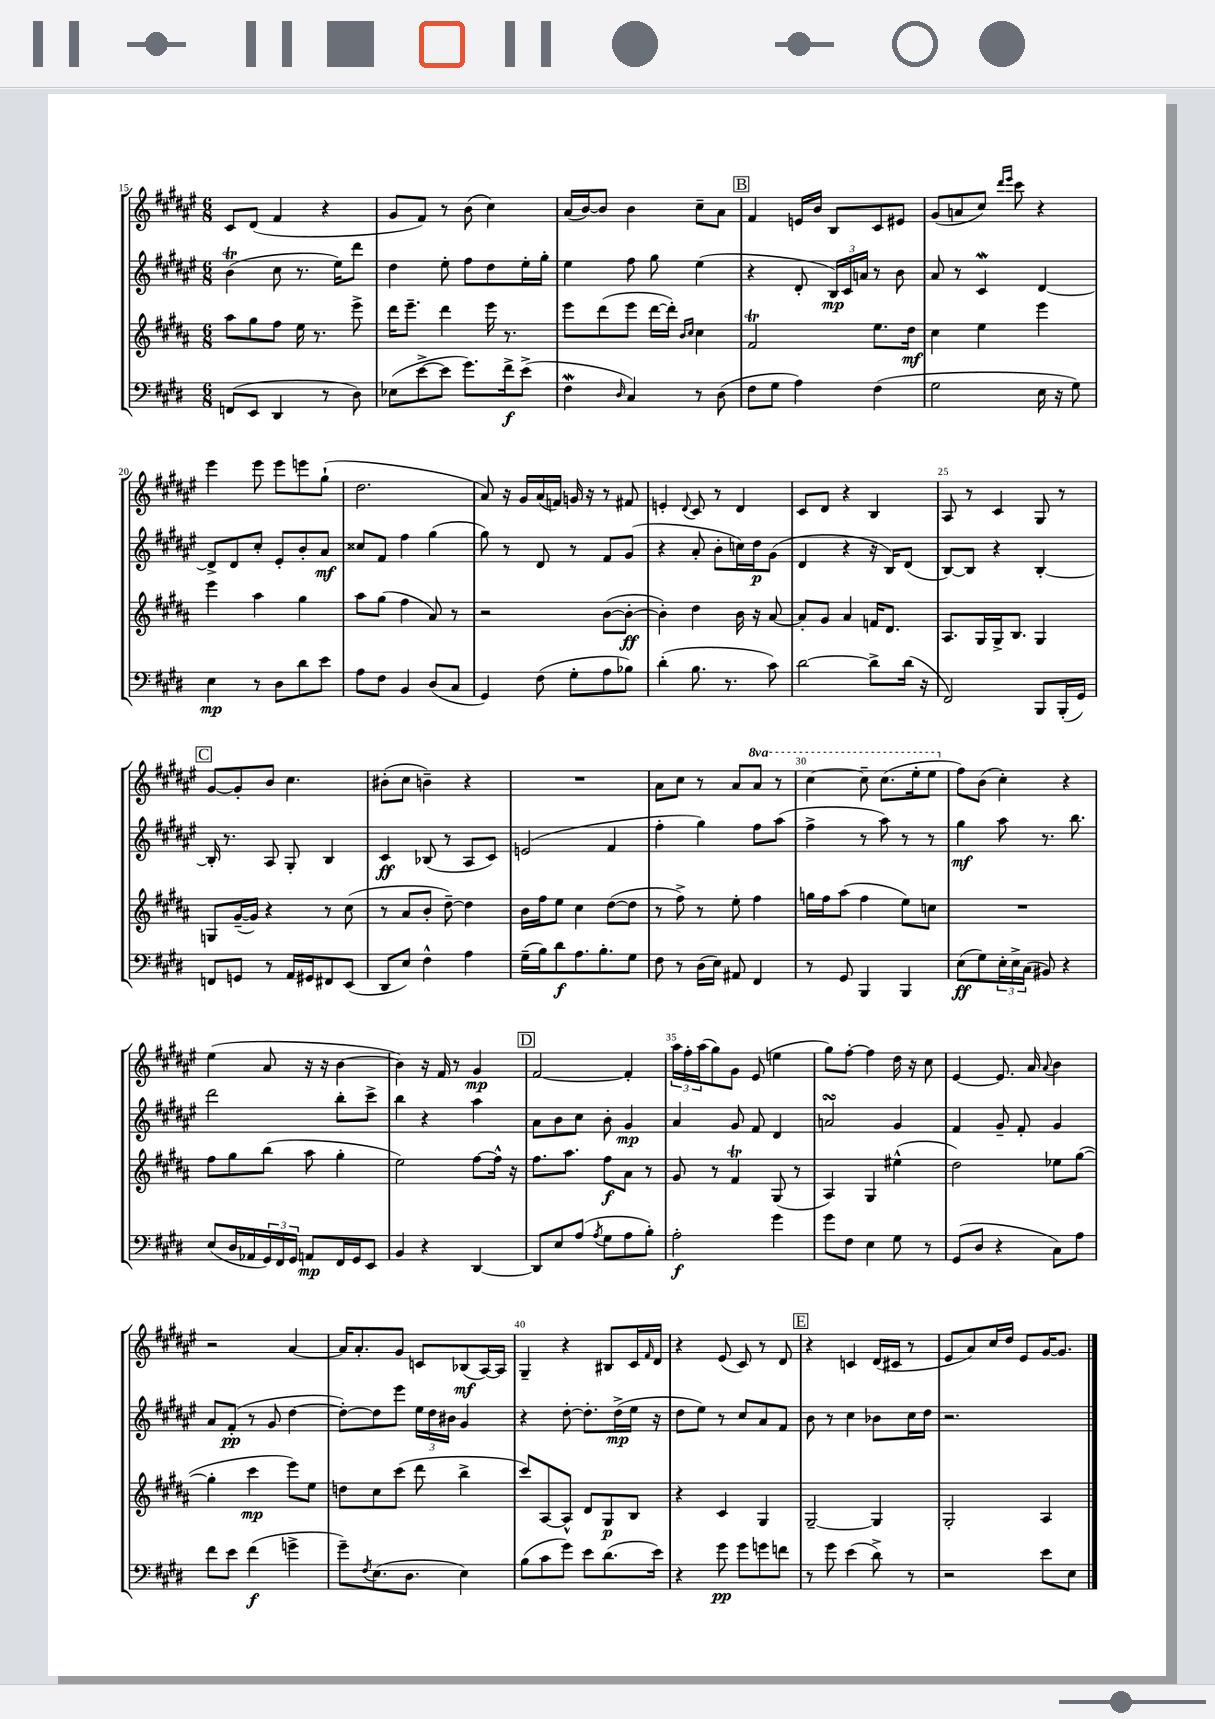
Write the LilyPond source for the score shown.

<<
\new StaffGroup <<
\new Staff = "s0" {
    \clef treble \key fis \major \numericTimeSignature \time 6/8 \set Staff.ottavationMarkups = #ottavation-simple-ordinals
    cis'8 dis'8( fis'4 r4 |
    gis'8 fis'8) r8 b'8( cis''4) |
    ais'16( b'16~) b'8 b'4 cis''8-- ais'8 |
    \mark \markup { \box "B" } fis'4 e'16 b'16 b8 cis'8 eis'8 |
    gis'8( a'8 cis''8) \grace { dis'''16 eis'''16 } cis'''8 r4 |
    eis'''4 eis'''8 eis'''8 e'''8 gis''8-!( |
    dis''2. |
    ais'8) r16 gis'16 ais'16( f'16) g'16 r16 r8 fis'8 |
    e'4-. \appoggiatura { dis'8 } cis'8 r8 dis'4 |
    cis'8 dis'8 r4 b4 |
    ais8 r8 cis'4 gis8 r8 |
    \mark \markup { \box "C" } gis'8~ gis'8-. b'8 cis''4. |
    bis'8-.( cis''8 b'4--) r4 |
    R2. |
    ais'8 cis''8 r8 ais'8 \ottava #1 ais''8 r8 |
    cis'''4~ cis'''8-- cis'''8.( eis'''16-. eis'''8 \ottava #0 |
    fis''8) b'8( cis''4-.) r4 |
    eis''4( ais'8 r16 r16 b'4~ |
    b'4) r16 fis'16 r8 gis'4\mp |
    \mark \markup { \box "D" } fis'2~ fis'4-. |
    \tuplet 3/2 { ais''16 fis''16-. ais''16( } gis''8) gis'8 eis'8( e''4 |
    gis''8) fis''8~-. fis''4 dis''16 r16 cis''8 |
    eis'4~ eis'8. ais'16 \appoggiatura { ais'8 } b'4 |
    r2 ais'4~ |
    ais'16 ais'8.-. gis'8 c'8 bes8\mf( ais16~) ais16 |
    gis4-- r4 bis8 cis'16 \grace { fis'16 } dis'16 |
    r4 eis'8( cis'8) r8 dis'8 |
    \mark \markup { \box "E" } r4 c'4 dis'16( cis'16 r8 |
    eis'8 ais'8) cis''16 dis''16 eis'8 gis'16~ gis'8. \bar "|." |
}
\new Staff = "s1" {
    \clef treble \key fis \major \numericTimeSignature \time 6/8
    b'4\trill( cis''8 r8. eis''16) dis'''8 |
    dis''4 eis''8-. fis''8 dis''8 eis''16-. gis''16-. |
    eis''4 fis''8 gis''8 eis''4( |
    \mark \markup { \box "B" } r4 dis'8-. \tuplet 3/2 { b16\mp) cis'16 a'16 } r8 b'8 |
    ais'8 r8 cis'4\mordent dis'4~ |
    dis'8-> dis'8 cis''8-. eis'8-. b'8-. ais'8\mf |
    cisis''8 fis'8 fis''4 gis''4( |
    gis''8) r8 dis'8 r8 fis'8 gis'8( |
    r4 ais'8-. b'8-. c''16) dis''16\p gis'8( |
    dis'4 r4 r16 b16) dis'8( |
    b8~) b8 r4 b4~-. |
    \mark \markup { \box "C" } b16-. r8. ais8 gis8-. b4 |
    cis'4\ff bes8( r8 ais8 cis'8) |
    e'2( fis'4 |
    fis''4-. gis''4) fis''8 ais''8( |
    fis''4-> r8 ais''8) r8 r8 |
    gis''4\mf ais''8 r8. b''8. |
    dis'''2 b''8-. cis'''8-> |
    b''4 r4 ais''4 |
    \mark \markup { \box "D" } ais'8 b'8 cis''8 b'8-. gis'4\mp |
    ais'4 gis'8 fis'8 dis'4 |
    a'2\turn gis'4 |
    fis'4 gis'8-- fis'8-. gis'4 |
    ais'8 fis'8-.\pp( r8 gis'8 dis''4~ |
    dis''8~-.) dis''8 eis'''8 \tuplet 3/2 { eis''16 dis''16 bis'16 } gis'4 |
    r4 dis''8~-. dis''8.-. dis''16->\mp( eis''16 r16 |
    dis''8 eis''8) r8 cis''8 ais'8 fis'8 |
    \mark \markup { \box "E" } b'8 r8 cis''4 bes'8 cis''16 dis''16 |
    r2. \bar "|." |
}
\new Staff = "s2" {
    \clef treble \key b \major \numericTimeSignature \time 6/8
    ais''8 gis''8 fis''8 e''16 r8. e'''8-> |
    dis'''16 e'''8.-- dis'''4 e'''16 r8. |
    e'''8 dis'''8( e'''8 dis'''16~ dis'''16-.) \grace { b'16 cis''16 } cis''4 |
    \mark \markup { \box "B" } fis'2\trill e''8. dis''16\mf |
    cis''4 e''4 e'''4 |
    e'''4 ais''4 gis''4 |
    ais''8 gis''8( fis''4 ais'8) r8 |
    r2 b'8~( b'8~-.\ff |
    b'4-.) dis''4 b'16 r16 ais'8~ |
    ais'8-. gis'8 ais'4 f'16 dis'8. |
    ais8. gis16 gis16-> b8. gis4 |
    \mark \markup { \box "C" } g8 gis'16~--( gis'16) r4 r8 cis''8( |
    r8 ais'8 b'8-. dis''8~--) dis''4 |
    b'16 fis''16 e''8 cis''4 dis''8~( dis''8 |
    r8 fis''8->) r8 e''8-. fis''4 |
    g''16 fis''16 ais''8( fis''4 e''8) c''8 |
    R2. |
    fis''8 gis''8 b''8( ais''8 gis''4-. |
    e''2) fis''8~ fis''16-^ r16 |
    \mark \markup { \box "D" } fis''8. ais''8. fis''8\f ais'8 r8 |
    gis'8 r8 fis'4\trill gis8( r8 |
    ais4) gis4 eis''4-^( |
    dis''2) ees''8 gis''8~( |
    gis''4-. cis'''4\mp e'''8) e''8 |
    d''8 cis''8 cis'''8( dis'''8 b''4-> |
    cis'''8) ais8~ ais8-^ dis'8 gis8\p b8 |
    r4 cis'4 gis4 |
    \mark \markup { \box "E" } gis2~-- gis4 |
    gis2-. ais4 \bar "|." |
}
\new Staff = "s3" {
    \clef bass \key e \major \numericTimeSignature \time 6/8
    f,8( e,8 dis,4 r8 dis8) |
    ees8( e'8~-> e'8 gis'8.) fis'16->\f e'8->( |
    fis4\mordent \grace { dis16 } cis4) r8 dis8( |
    \mark \markup { \box "B" } fis8 gis8 a4) fis4( |
    gis2 e16 r16 gis8) |
    e4\mp r8 dis8 dis'8 e'8 |
    a8 fis8 b,4 dis8( cis8 |
    gis,4) fis8( gis8-. a8 bes8) |
    dis'4-.( b8. r8. cis'8) |
    dis'2~ dis'8-> dis'16( r16 |
    fis,2) b,,8 b,,16-.( gis,16) |
    \mark \markup { \box "C" } f,8 g,8 r8 a,16 gis,16 fis,8 e,8( |
    dis,8 e8) fis4-^ a4 |
    gis16--( b16) dis'8\f a8. b8.-. gis8 |
    fis8 r8 dis16( e16) ais,8 fis,4 |
    r8 gis,8 b,,4 b,,4 |
    e8\ff( gis8) \tuplet 3/2 { e16-. e16-> cis16( } bis,8) r4 |
    e8( dis16 aes,16 \tuplet 3/2 { gis,16) fis,16 gis,16 } a,8\mp fis,16 gis,16 e,8 |
    b,4 r4 dis,4~ |
    \mark \markup { \box "D" } dis,8 e8 a8( \acciaccatura { a8 } gis8 a8 b8-.) |
    a2-.\f gis'4 |
    gis'8 fis8 e4 gis8 r8 |
    gis,8( dis8 r4 cis8) a8 |
    fis'8 e'8 fis'4\f( g'4-> |
    gis'8--) \acciaccatura { fis8 } e8.( dis8. e4) |
    b8( cis'8 gis'8) e'8 dis'8.( e'16) |
    r4 gis'8\pp gis'8 g'8 f'8 |
    \mark \markup { \box "E" } r8 gis'8 e'4( dis'8->) r8 |
    r2 e'8 e8 \bar "|." |
}
>>
>>
\layout { \context { \Score currentBarNumber = #15 \override BarNumber.break-visibility = ##(#f #t #t) barNumberVisibility = #(every-nth-bar-number-visible 5) } }
